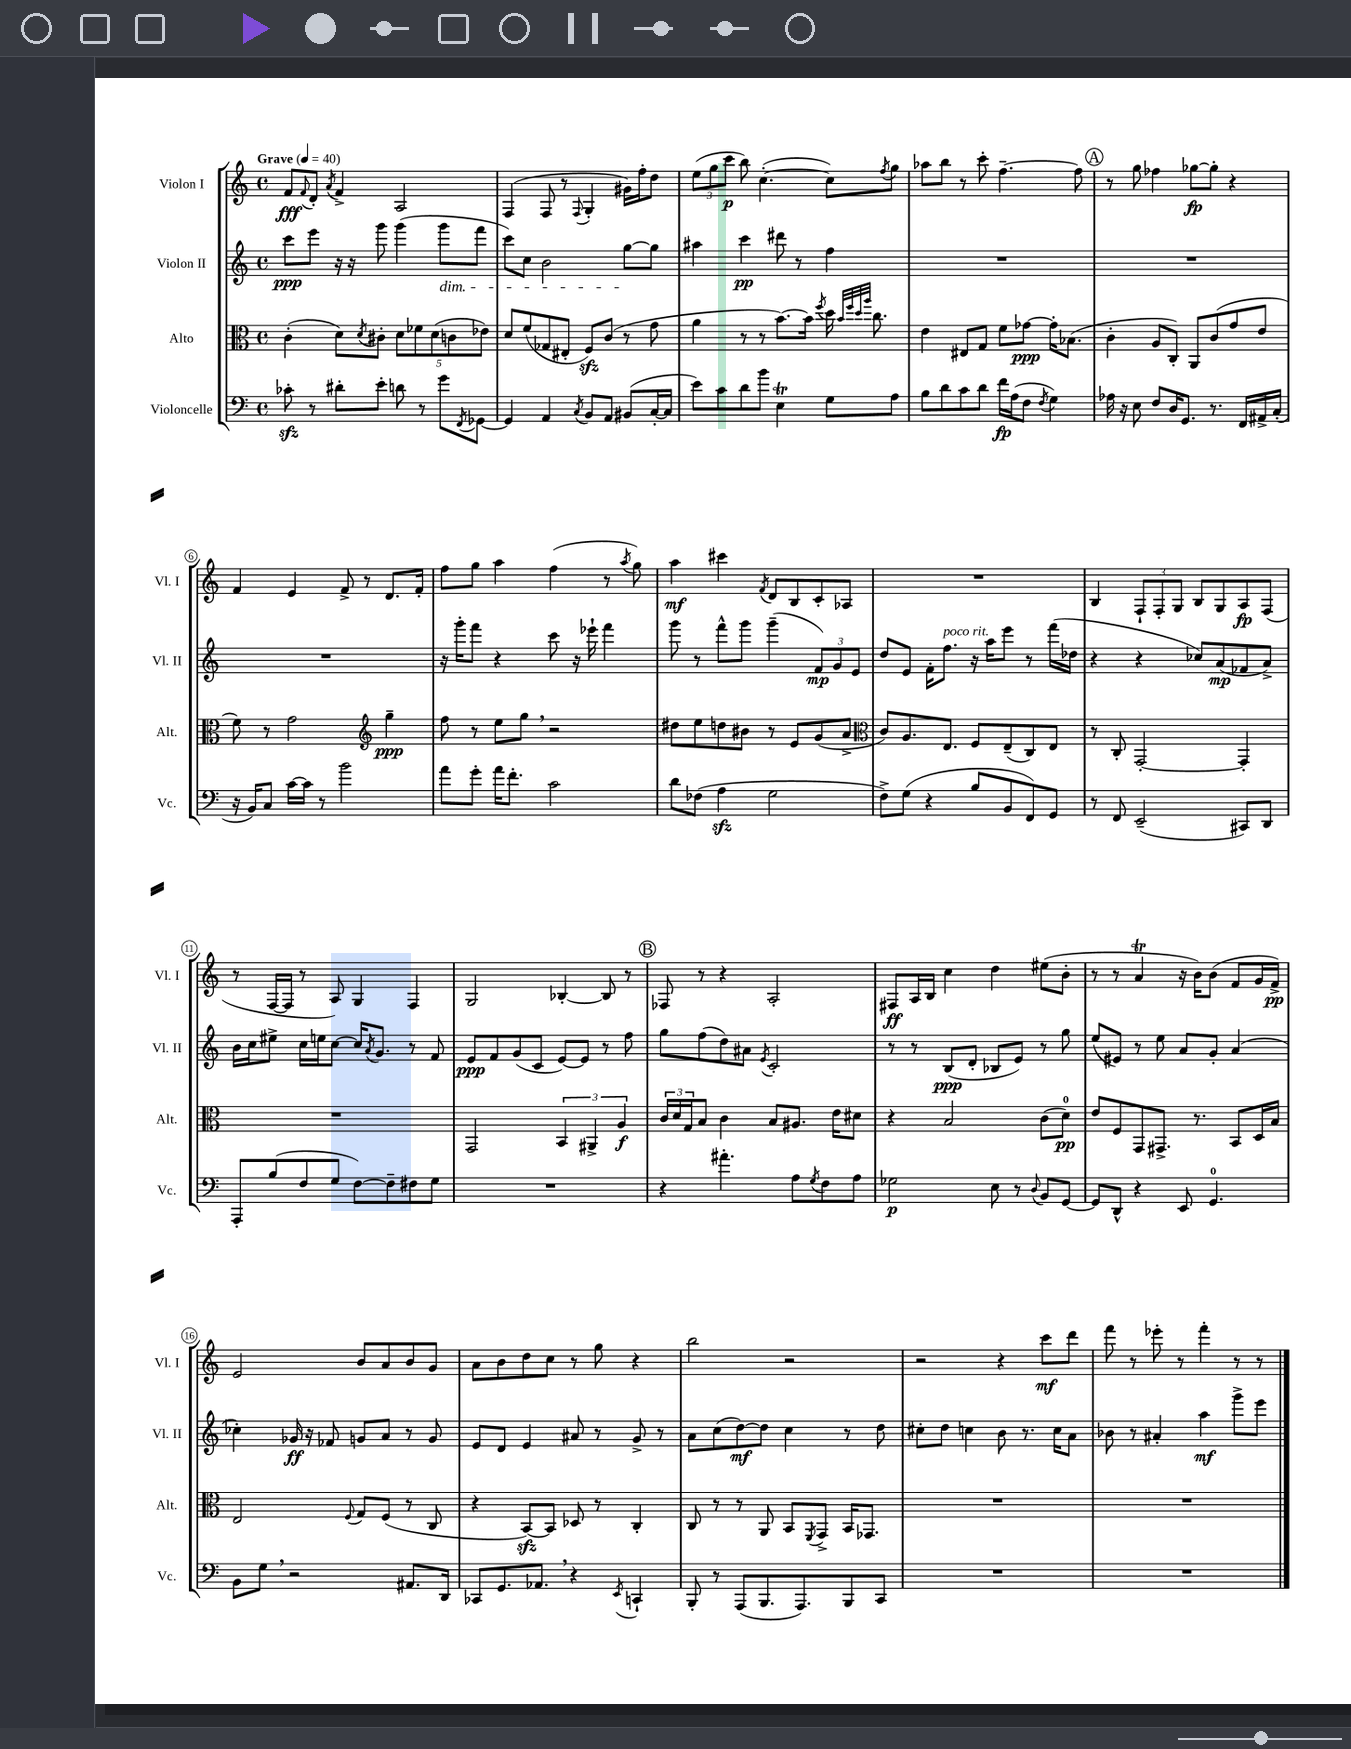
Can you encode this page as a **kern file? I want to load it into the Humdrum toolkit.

**kern	**kern	**kern	**kern
*staff4	*staff3	*staff2	*staff1
*clefF4	*clefC3	*clefG2	*clefG2
*k[]	*k[]	*k[]	*k[]
*M4/4	*M4/4	*M4/4	*M4/4
*met(c)	*met(c)	*met(c)	*met(c)
*MM40	*MM40	*MM40	*MM40
8c-'	(4c'	8ccc	8f
.	.	.	8qqf
8r	.	8eee	8d'
.	.	.	8qa
8d#'	8d)	16r	4f^
.	.	16r	.
.	8qd	.	.
8e'	8c#'	8ggg	.
8d	10d	(4ggg	2A
.	10f-	.	.
8r	.	.	.
.	(10d	.	.
8g	.	8ggg	.
.	10c	.	.
8qFF	.	.	.
[8GG-	.	8fff	.
.	10e-)	.	.
=	=	=	=
4GG-]	8d	8ccc)	(4F
.	(8f	8cc	.
4AA	8G-	2b	8F
.	8E#'	.	8r
8qC	.	.	8qqF
8BB	8F)	.	4G'
8AA	(8c	.	.
(8BB#	8r	[8gg	16g#)
.	.	.	16ff'
[16C'	8g	8gg]	8dd
16C]	.	.	.
=	=	=	=
8e)	4a	4aa#	(12ee
.	.	.	12gg
8c	.	.	.
.	.	.	12ccc
8d	8r	4ccc	8bb)
8b	8r	.	([4.cc'
4E	[8.b)	8ddd#	.
.	.	8r	.
.	16b]	.	.
.	8qff	.	.
8G	16dd	4ff	8cc])
.	32qqb	.	.
.	32qqff	.	.
.	32qqdd	.	.
.	32qqaa	.	.
.	8.cc	.	.
.	.	.	8qff
8A	.	.	8gg
=	=	=	=
8B	4e	1r	8aa-
8d	.	.	8bb
8c	8E#	.	8r
8d	8G	.	8ccc'
16f	8f	.	[4.ff~
(16A	.	.	.
8F	[8g-	.	.
8qF	.	.	.
4G)	16g-']	.	.
.	(8.B-	.	.
.	.	.	8ff]
=	=	=	=
16A-	4c'	1r	8r
16r	.	.	.
8E	.	.	8gg
8F	8A	.	4ff-
16D	8C')	.	.
8.GG	.	.	.
.	8AA	.	[8gg-
8.r	(8c	.	8gg-']
.	8g	.	4r
16FF	.	.	.
16AA#^	8e	.	.
(16C'	.	.	.
=	=	=	=
16r	8f)	1r	4f
16BB)	.	.	.
8C	8r	.	.
[16c	2g	.	4e
16c]	.	.	.
8r	.	.	.
2b	.	.	8f^
.	.	.	8r
*	*clefG2	*	*
.	4gg~	.	8.d
.	.	.	16f'
=	=	=	=
8a	8ff	16r	8ff
.	.	16ggg'	.
8g'	8r	8fff	8gg
16a	8ee	4r	4aa
8.f'	.	.	.
.	8gg	.	.
2c	2r	8ccc	(4ff
.	.	16r	.
.	.	16eee-`	.
.	.	4fff	8r
.	.	.	8qaa
.	.	.	8gg)
=	=	=	=
8d	8dd#	8ggg	4aa
(8F-	8ee	8r	.
4A	8dd	8fff^^	4ccc#
.	8b#	8ggg	.
.	.	.	8qf
2G	8r	(4ggg~	8d
.	8e	.	8B
.	(8g	12f)	8c'
.	.	12g	.
.	8a^	.	8A-
.	.	12e	.
=	=	=	=
*	*clefC3	*	*
8F^)	8c)	8dd	1r
(8G	8.A	8e	.
4r	.	16f'	.
.	8.E	8.ff	.
8B	8F	16r	.
.	.	16aa	.
8BB	(8E~	8eee	.
8FF)	8C)	8r	.
8GG	8E	(16fff	.
.	.	16dd-	.
=	=	=	=
8r	8r	4r	4B
8FF	8C'	.	.
(2EE~	[2GG'	4r	12F`
.	.	.	12F'
.	.	.	12G
.	.	8cc-)	8B
.	.	(8a	8G
8CC#)	4GG']	8f-	8A
8DD	.	8a^)	(8F
=	=	=	=
8AAA'	1r	16b	8r
.	.	16cc	.
(8B	.	8ee#^	[16F
.	.	.	16F]
8F	.	16cc	8r
.	.	16ee	.
8G	.	[8cc	8A)
[8F)	.	16cc]	4G
.	.	8qa	.
.	.	8.g	.
8F~]	.	.	.
8F#	.	8r	4F
8G	.	8f	.
=	=	=	=
1r	2GG	8e	2G
.	.	8f	.
.	.	(8g	.
.	.	8c	.
.	6BB	[8e)	[4B-'
.	.	8e]	.
.	6AA#^	.	.
.	.	8r	8B-]
.	6A	.	.
.	.	8ff	8r
=	=	=	=
4r	24c	8gg	8F-
.	24d	.	.
.	24G	.	.
.	8B	(8ff	8r
4.a#'	4c	8dd)	4r
.	.	8a#	.
.	.	8qe	.
.	8B	2c'	2A'
8A	8.A#	.	.
8qG	.	.	.
8F	.	.	.
.	16e	.	.
8A	8d#	.	.
=	=	=	=
2G-	4r	8r	8F#
.	.	8r	16A
.	.	.	16B
.	2B	(8B	4cc
.	.	8d'	.
8E	.	8B-	4dd
8r	.	8e)	.
8qqD	.	.	.
8BB	(8c	8r	(8ee#
[8GG	8d)	8gg	8b'
=	=	=	=
8GG]	8e	(8ee	8r
8DD^^	8F	8e#)	8r
4r	8GG	8r	4a
.	8.GG#^	8ee	.
8EE	.	8a	16r
.	8.r	.	16b)
4.GG	.	8g'	(8b
.	8BB	(4a	8f
.	16D	.	16g
.	16B	.	16f^)
=	=	=	=
8BB	2E	4cc-')	2e
8G	.	.	.
2r	.	16g-	.
.	.	16r	.
.	.	8f-	.
.	8qqF	.	.
.	8G	8g	8b
.	(8F	8a	8a
8.AA#	8r	8r	8b
.	8C	8g	8g
16DD	.	.	.
=	=	=	=
8CC-	4r	8e	8a
8.GG	.	8d	8b
.	[8BB)	4e	8dd
8.AA-	.	.	.
.	8BB]	.	8cc
4r	8D-	8a#	8r
.	8r	8r	8gg
8qEE	.	.	.
4CC`	4C'	8g^	4r
.	.	8r	.
=	=	=	=
8BBB'	8C	8a	2bb
8r	8r	(8cc	.
(8AAA	8r	[8dd)	.
8.BBB	8AA	8dd]	.
.	8BB	4cc	2r
8.AAA)	.	.	.
.	8qFF	.	.
.	8GG^	.	.
8BBB	16BB	8r	.
.	8.GG-	.	.
8CC	.	8dd	.
=	=	=	=
1r	1r	8cc#'	2r
.	.	8dd	.
.	.	4cc	.
.	.	8b	4r
.	.	8.r	.
.	.	.	8ccc
.	.	16cc	.
.	.	8a	8ddd
=	=	=	=
1r	1r	8b-	8fff
.	.	8r	8r
.	.	4a#'	8eee-'
.	.	.	8r
.	.	4aa	4fff'
.	.	8ggg^	8r
.	.	8eee	8r
==	==	==	==
*-	*-	*-	*-
